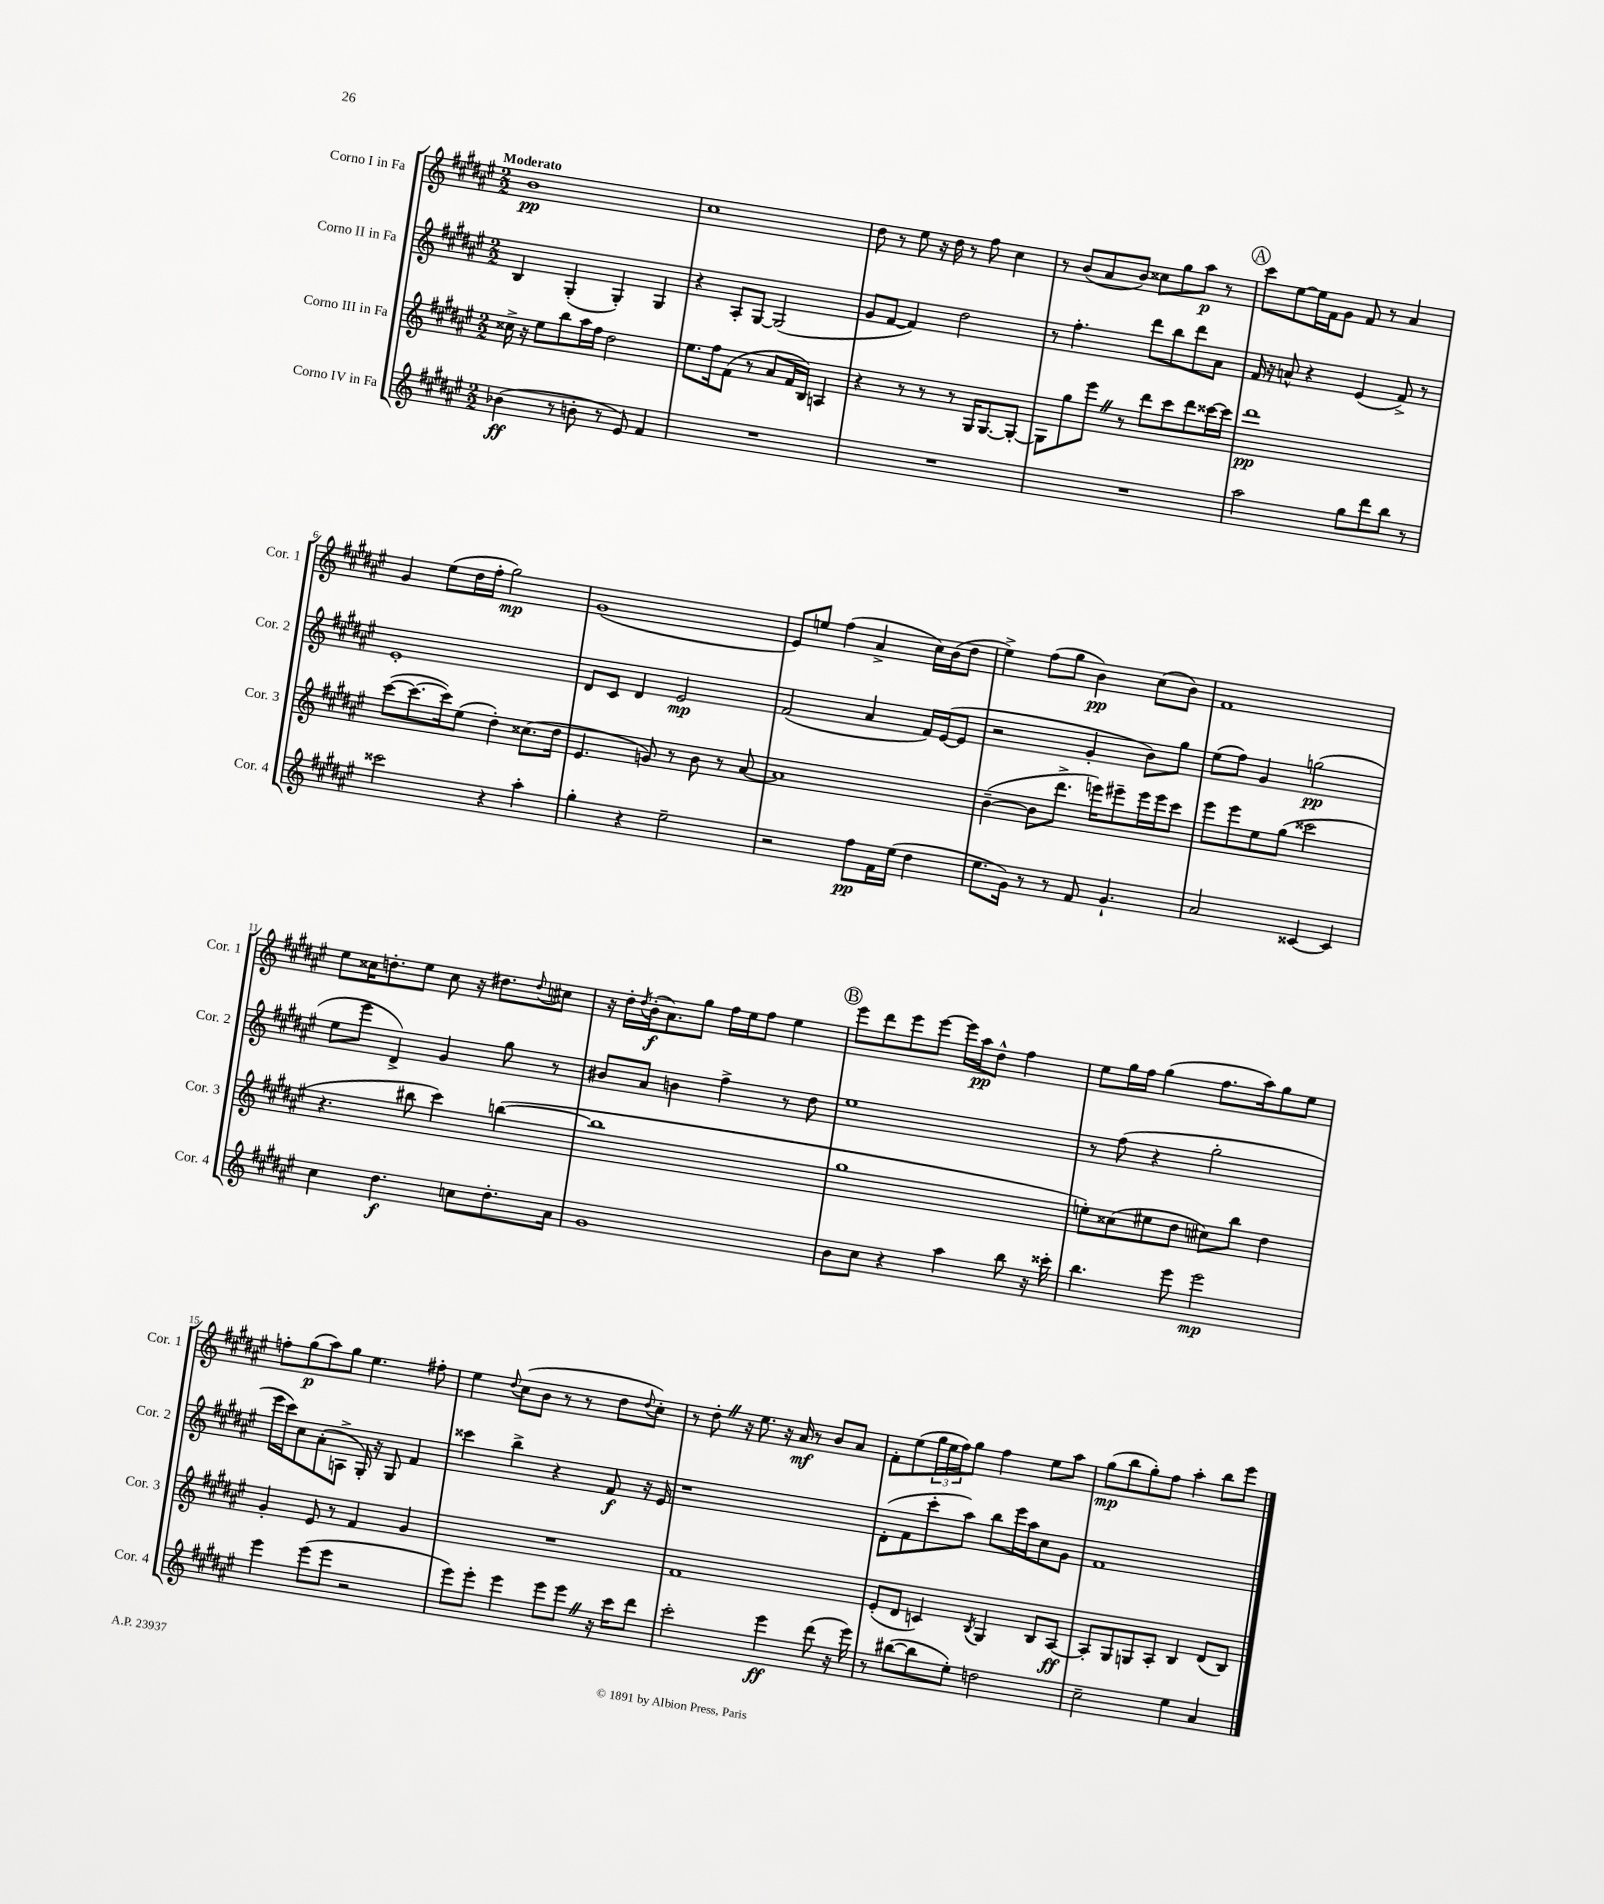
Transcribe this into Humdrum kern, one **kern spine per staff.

**kern	**kern	**kern	**kern
*staff4	*staff3	*staff2	*staff1
*clefG2	*clefG2	*clefG2	*clefG2
*k[f#c#g#d#a#e#]	*k[f#c#g#d#a#e#]	*k[f#c#g#d#a#e#]	*k[f#c#g#d#a#e#]
*M2/2	*M2/2	*M2/2	*M2/2
(4b-	16cc##^	4B	1b
.	16r	.	.
.	8ee#	.	.
8r	8bb	(4G#'	.
8b'	16aa#	.	.
.	16ff#	.	.
8r	2dd#	4G#')	.
8e#)	.	.	.
4f#	.	4G#	.
=	=	=	=
1r	8.ee#	4r	1cc#
.	16ff#	.	.
.	(8f#	8A#'	.
.	8r	[8G#	.
.	8a#	(2G#]	.
.	16f#	.	.
.	16B)	.	.
.	4A	.	.
=	=	=	=
1r	4r	8g#	8dd#
.	.	[8f#	8r
.	8r	4f#])	8ee#
.	8r	.	16r
.	.	.	16dd#
.	8r	2dd#	8r
.	16G#	.	8ff#
.	[8.G#	.	.
.	.	.	4cc#
.	8G#'_	.	.
=	=	=	=
1r	8G#]	8r	8r
.	8gg#	4.ff#'	(8b
.	8eee#	.	8a#
.	8r	.	8b)
.	8ddd#	8ddd#	8cc##
.	8ccc#	8bb	8gg#
.	8ddd#	8ddd#	8aa#
.	[16ccc##	8a#	8r
.	16ccc##]	.	.
=	=	=	=
2aa#	1ddd#	16f#	8ccc#
.	.	16r	.
.	.	8a^^	[8ee#
.	.	4r	16ee#]
.	.	.	16f#
.	.	.	8g#
8gg#	.	(4e#	8f#
8ddd#	.	.	8r
8bb	.	8f#^)	4a#
8r	.	8r	.
=	=	=	=
2ccc##	([8ccc#	1e#'	4g#
.	8.ccc#_	.	.
.	.	.	(8ee#
.	16ccc#])	.	.
.	(8ee#	.	16dd#
.	.	.	16ff#'
4r	4dd#')	.	2gg#)
4aa#'	(8.cc##	.	.
.	16dd#	.	.
=	=	=	=
4gg#'	4.e#	8d#	(1g#
.	.	8c#	.
4r	.	4d#	.
.	8g)	.	.
2ee#~	8r	2e#	.
.	8b	.	.
.	8r	.	.
.	[8a#	.	.
=	=	=	=
2r	1a#]	(2f#	8e#)
.	.	.	8ee
.	.	.	(4ff#
8ff#	.	4a#	4a#^
16f#	.	.	.
(16ee#	.	.	.
4dd#	.	16f#)	16cc#)
.	.	([16e#	(16b
.	.	8e#]	8dd#
=	=	=	=
8.ee#	([4b~	2r	4ee#^)
16g#)	.	.	.
8r	8b]	.	(8ff#
8r	8.ddd#^	.	8gg#
8f#	.	4g#'	4b)
.	16eee)	.	.
4.g#`	8eee#~	.	.
.	16eee#	8b)	(8cc#
.	16eee#	.	.
.	8ccc#	8gg#	8b)
=	=	=	=
2a#	8eee#	(8ee#	1f#
.	8eee#	8ff#)	.
.	8ee#	4g#	.
.	(8gg#	.	.
[4c##	2ccc##	(2gg	.
4c##]	.	.	.
=	=	=	=
4cc#	4.r	8ee#	8ee#
.	.	8eee#	16cc##
.	.	.	8.dd'
4.dd#	.	4d#^)	.
.	8bb#	.	8ee#
.	4ccc#)	4g#	8cc##
8cc	.	.	16r
.	.	.	8.dd#
8.dd#'	([4bb	8gg#	.
.	.	.	8qqdd#
.	.	8r	8cc#
16a#	.	.	.
=	=	=	=
1g#	1bb]	8b#	16r
.	.	.	16dd#'
.	.	.	8qdd#
.	.	8a#	(16b'
.	.	.	8.a#)
.	.	4b	.
.	.	.	8gg#
.	.	4ff#^	16ff#
.	.	.	16ee#
.	.	.	8ff#
.	.	8r	4ee#
.	.	8dd#	.
=	=	=	=
8b	1gg#	1ee#	8eee#
8cc#	.	.	8ddd#
4r	.	.	8eee#
.	.	.	[8eee#
4aa#	.	.	16eee#]
.	.	.	16aa#
.	.	.	8dd#^^
8bb	.	.	4ff#
16r	.	.	.
16ccc##'	.	.	.
=	=	=	=
4.bb	8ee')	8r	8ee#
.	(8cc##	(8ff#	16gg#
.	.	.	16ff#
.	8ee#	4r	(4gg#
8eee#	8dd#	.	.
2eee#	8cc#)	2gg#'	8.ff#
.	8bb	.	.
.	.	.	16aa#)
.	4dd#	.	8gg#
.	.	.	8ee#
=	=	=	=
4eee#	4g#'	16eee#	8ff'
.	.	16ccc#)	.
.	.	8cc#	(8gg#
(8eee#	8e#	(8a#'	8aa#)
8eee#	8r	8A^	8gg#
2r	4f#	16G#')	4.ee#
.	.	16r	.
.	.	8G#	.
.	4g#	4f#	.
.	.	.	8ff#'
=	=	=	=
8eee#)	1r	4ccc##	4ee#
8eee#'	.	.	.
.	.	.	8qqdd#
4eee#	.	4bb^	(8cc#
.	.	.	8b
8eee#	.	4r	8r
8eee#	.	.	8r
16r	.	8f#	8dd#
16ccc#	.	.	.
.	.	.	8qqdd#
8ddd#	.	16r	8cc#')
.	.	16e#	.
=	=	=	=
2ccc#'	1f#	1r	8r
.	.	.	8dd#'
.	.	.	16r
.	.	.	8.ee#
4eee#	.	.	16r
.	.	.	16a#
.	.	.	8r
(8ddd#	.	.	8b
16r	.	.	8a#
16eee#)	.	.	.
=	=	=	=
8r	(8e#'	(8d#'	8f#'
([8bb#	8d#	8f#	(8ee#
8bb#]	4c)	8ccc#'	24gg#
.	.	.	24ee#
.	.	.	24ff#)
8ee#')	.	8aa#)	8gg#
.	8qB	.	.
2dd	4G#	8bb	4ff#
.	.	16eee#	.
.	.	16aa#	.
.	8B	8cc#	8ee#
.	[8A#	8g#	8aa#
=	=	=	=
2cc#~	8A#']	1f#	(8gg#
.	8G#	.	8bb
.	8G	.	8gg#')
.	8A#'	.	8ff#
4ee#	4B	.	4aa#'
4a#	(8d#	.	8bb
.	8B)	.	8eee#
==	==	==	==
*-	*-	*-	*-
